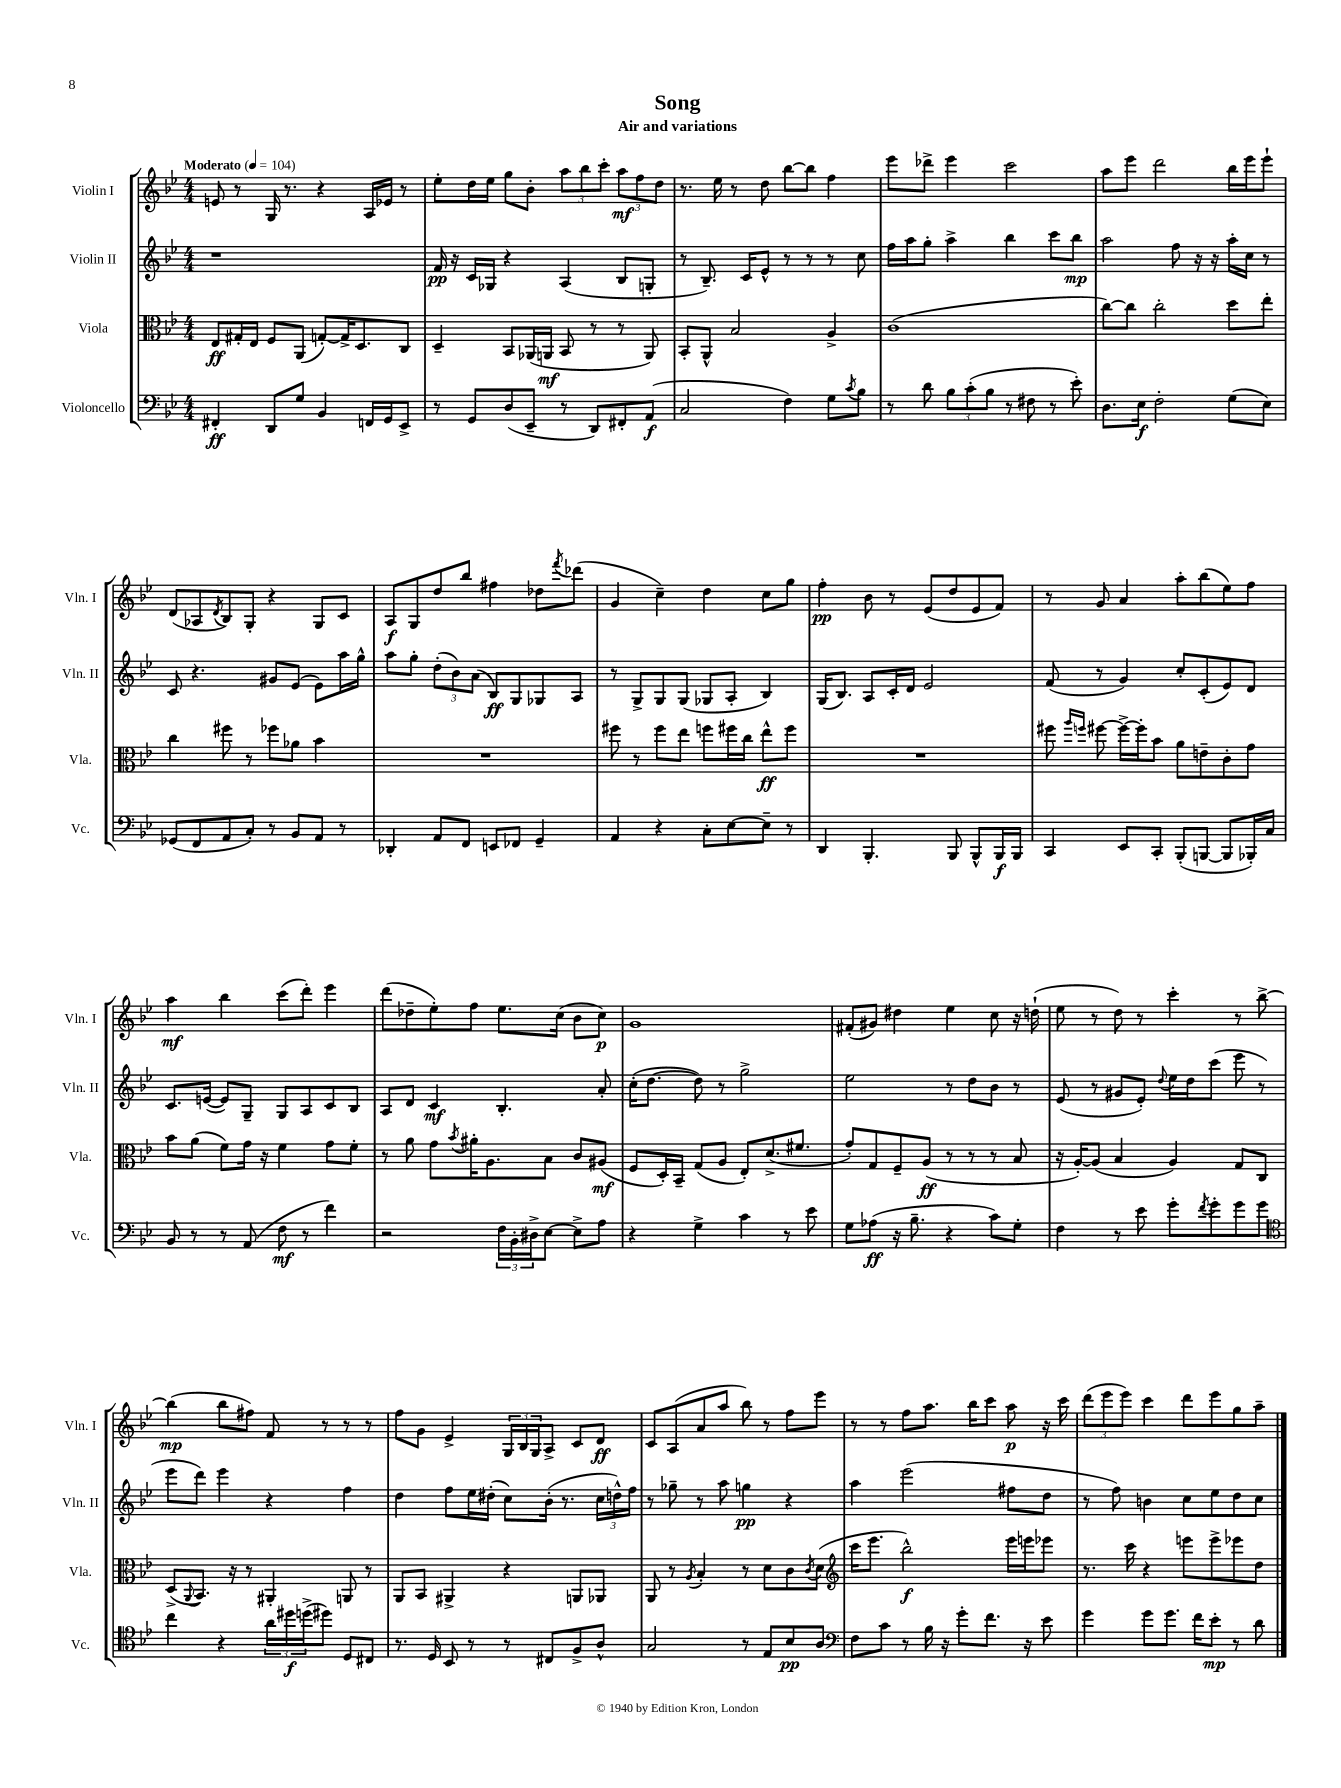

**kern	**kern	**kern	**kern
*staff4	*staff3	*staff2	*staff1
*clefF4	*clefC3	*clefG2	*clefG2
*k[b-e-]	*k[b-e-]	*k[b-e-]	*k[b-e-]
*M4/4	*M4/4	*M4/4	*M4/4
*MM104	*MM104	*MM104	*MM104
4FF#'/	8E-/L	1r	8e/
.	16G#'/L	.	8r
.	16E-/JJ	.	.
8DD/L	8F/L	.	16G/
.	.	.	8.r
8G/J	(8AA/J	.	.
4BB-/	[8G'/L)	.	4r
.	16G^/]K	.	.
.	8.D/	.	.
16FF/LL	.	.	16A/LL
16GG/J	.	.	16e-/JJ
8EE-^/J	8C/J	.	8r
=	=	=	=
8r	4D~/	16f/	8ee-'\L
.	.	16r	.
8GG/L	.	16c/LL	16dd\L
.	.	16G-/JJ	16ee-\JJ
(8D/	8BB-/L	4r	8gg\L
8EE-~/J	(16AA-/L	.	8b-'\J
.	16AA/JJ	.	.
8r	8BB-/	(4A/	12aa\L
.	.	.	12bb-\
8DD/L)	8r	.	.
.	.	.	12ccc'\J
8FF#'/	8r	8B-/L	12aa\L
.	.	.	12ff\
(8AA/J	8AA/)	8G'/J	.
.	.	.	12dd\J
=	=	=	=
2C/	8BB-'/L	8r	8.r
.	8AA^^/J	8.B-~/)	.
.	.	.	16ee-\
.	2B-/	.	8r
.	.	16c/LK	.
.	.	8e-^^/J	8dd\
4F\)	.	8r	[8bb-\L
.	.	8r	8bb-\]J
8G\L	4A^/	8r	4ff\
8qc/	.	.	.
8B-\J	.	8cc\	.
=	=	=	=
8r	(1c	16ff\LL	8eee-\L
.	.	16aa\J	.
8d\	.	8gg'\J	8ddd-^\J
12B-\L	.	4aa^\	4eee-\
(12c'\	.	.	.
12B-\J	.	.	.
8r	.	4bb-\	2ccc\
8F#\	.	.	.
8r	.	8ccc\L	.
8e-'\)	.	8bb-\J	.
=	=	=	=
8.D\L	[8cc\L)	2aa\	8aa\L
.	8cc\]J	.	8eee-\J
16E-\Jk	.	.	.
2F'\	2cc'\	.	2ddd\
.	.	8ff\	.
.	.	16r	.
.	.	16r	.
(8G\L	8dd\L	16aa'\LL	16bb-\LL
.	.	16cc\JJ	16eee-\J
8E-\J)	8ee-'\J	8r	8eee-`\J
=	=	=	=
(8GG-/L	4cc\	8c/	(8d/L
8FF/	.	4.r	8A-/
.	.	.	8qd/
8AA/	8ff#\	.	8B-/)
8C'/J)	8r	.	8G'/J
8r	8ff-\L	8g#/L	4r
8BB-/L	8a-\J	(8e-/J	.
8AA/J	4b-\	8e-\L)	8G/L
8r	.	16aa\L	8c/J
.	.	16gg^^\JJ	.
=	=	=	=
4DD-'/	1r	8aa\L	8A/L
.	.	8gg'\J	8G/
8AA/L	.	(12dd'\L	8dd/
.	.	12b-\)	.
8FF/J	.	.	8bb-/J
.	.	(12a\J	.
8EE/L	.	8B-/L)	4ff#\
8FF-/J	.	8G/	.
4GG~/	.	8G-/	8dd-\L
.	.	.	8qfff/
.	.	8A/J	(8ddd-\J
=	=	=	=
4AA/	8ff#\	8r	4g/
.	8r	8G^/L	.
4r	8ff#\L	8G/	4cc~\)
.	8ee-\J	(8G/J	.
8C'\L	8ff\L	8G-/L	4dd\
[8E-\	16ff#\L	8A'/J	.
.	16cc\JJ	.	.
8E-~\]J	8ee-^^\L	4B-/)	8cc\L
8r	8ff#\J	.	8gg\J
=	=	=	=
4DD/	1r	(16G/LK	4ff'\
.	.	8.B-/J)	.
4.BBB-'/	.	8A/L	8b-\
.	.	16c'/L	8r
.	.	16d/JJ	.
.	.	2e-/	(8e-/L
8BBB-/	.	.	8dd/
8BBB-^^/L	.	.	8e-/
16BBB-/L	.	.	8f/J)
16BBB-/JJ	.	.	.
=	=	=	=
4CC/	8ff#\	(8f/	8r
.	16qqaa/LL	.	.
.	16qqff/JJ	.	.
.	[8ff#\	8r	8g/
8EE-/L	16ff#^\_LL	4g/)	4a/
.	16ff#'\]J	.	.
8CC'/J	8b-\J	.	.
(8BBB-'/L	8a\L	8cc'/L	8aa'\L
[8BBB/J	8e~\	(8c'/	(8bb-\
8BBB/]L	8c'\	8e-/)	8ee-\)
16BBB-'/L)	8g\J	8d/J	8ff\J
16C/JJ	.	.	.
=	=	=	=
8BB-/	8b-\L	8.c/L	4aa\
8r	(8a\J	.	.
.	.	([16e/Jk	.
8r	8f\L)	8e/]L)	4bb-\
(8AA/	16g\Jk	8G~/J	.
.	16r	.	.
8F\	4f\	8G/L	(8ccc\L
8r	.	8A/	8ddd'\J)
4f\)	8g\L	8c/	4eee-\
.	8f'\J	8B-/J	.
=	=	=	=
2r	8r	8A/L	(8ddd\L
.	8a\	8d/J	8dd-~\
.	8g\L	4c/	8ee-'\)
.	8qb-/	.	.
.	16a#'\K	.	8ff\J
.	8.A\	.	.
24F\LL	.	4.B-'/	8.ee-\L
24BB-'\	.	.	.
24D#^\J	.	.	.
[8E-\J	8B-\J	.	.
.	.	.	(16cc\Jk
8E-^\]L	8c/L	.	8b-\L
8A\J	(8A#/J	8a'/	8cc\J)
=	=	=	=
4r	8F/L	(16cc'\LK	1g
.	.	[8.dd\J	.
.	16D'/L)	.	.
.	16BB-~/JJ	.	.
4G^\	(8G/L	8dd\])	.
.	8A/J	8r	.
4c\	8E-'/L)	2gg^\	.
.	(8.d^/	.	.
8r	.	.	.
.	8.f#/J	.	.
8e-\	.	.	.
=	=	=	=
8G\L	8g'/L)	2ee-\	(8f#'/L
(8A-\J	8G/	.	8g#/J)
16r	8F~/	.	4dd#\
8.B-~\	.	.	.
.	(8A/J	.	.
4r	8r	8r	4ee-\
.	8r	8dd\L	.
8c\L)	8r	8b-\J	8cc\
8G'\J	8B-/	8r	16r
.	.	.	(16dd`\
=	=	=	=
4F\	16r	(8e-/	8ee-\
.	[16A'/LK)	.	.
.	(8A/]J	8r	8r
8r	4B-/	8g#/L	8dd\)
8e-\	.	8e-'/J)	8r
.	.	8qqdd/	.
8g'\L	4A/)	16ee-\LL	4ccc'\
.	.	16dd\J	.
8qf/	.	.	.
8g'\	.	(8ccc\J	.
8g\	8G/L	8eee-\	8r
8g\J	8C/J	8r	[8bb-^\
=	=	=	=
*clefC4	*	*	*
4cc\	(8D^/L	8eee-\L	(4bb-\]
.	8qqAA/	.	.
.	8.BB-/J)	8ddd\J)	.
4r	.	4eee-\	8bb-\L
.	16r	.	.
.	8r	.	8ff#\J)
24a\LL	4AA#'/	4r	8f/
24dd#\	.	.	.
(24dd^\J	.	.	.
8dd#\J)	.	.	8r
8D/L	8AA/	4ff\	8r
8C#/J	8r	.	8r
=	=	=	=
8.r	8AA/L	4dd\	8ff\L
.	8BB-/J	.	8g\J
16D/	.	.	.
8BB-/	4AA#^/	8ff\L	4e-^/
8r	.	16ee-\L	.
.	.	(16dd#'\JJ	.
8r	4r	8cc\L)	24G/LL
.	.	.	24B-/
.	.	.	24G/J
8C#/L	.	(16b-'\Jk	8A^/J
.	.	8.r	.
8F^/	8AA/L	.	8c/L
8A^^/J	8AA-/J	24cc\LL	8d/J
.	.	24dd^^\)	.
.	.	24ff\JJ	.
=	=	=	=
2G/	8AA/	8r	8c/L
.	8r	8gg-~\	(8A/
.	8qA/	.	.
.	4B-'/	8r	8a/
.	.	8aa\	8aa/J
8r	8r	4gg\	8bb-\)
8E-/L	8d\L	.	8r
8B-/	8c\	4r	8ff\L
.	8qc/	.	.
8A/J	(8d\J	.	8eee-\J
=	=	=	=
*clefF4	*clefG2	*	*
8F\L	16ccc\LK	4aa\	8r
.	8.eee-\J	.	.
8c\J	.	.	8r
8r	2bb-^^\)	(2eee-\	8ff\L
16B-\	.	.	8.aa\J
16r	.	.	.
8g'\L	.	.	.
.	.	.	16bb-\LK
8.f\J	.	.	8ccc\J
.	16eee-\LL	8ff#\L	8aa\
16r	16eee\J	.	.
8e-\	8eee-\J	8dd\J	16r
.	.	.	16ccc\
=	=	=	=
4g\	8.r	8r	(12ddd\L
.	.	.	12eee-\
.	.	8ff\)	.
.	.	.	12eee-\J)
.	16ccc\	.	.
8g\L	4r	4b\	4ccc\
8.g\J	.	.	.
.	8eee\L	8cc\L	8ddd\L
16f\LK	.	.	.
8e-'\J	8eee^\	8ee-\	8eee-\
8r	8eee-\	8dd\	8gg\
8d\	8dd\J	8cc\J	8aa~\J
==	==	==	==
*-	*-	*-	*-
